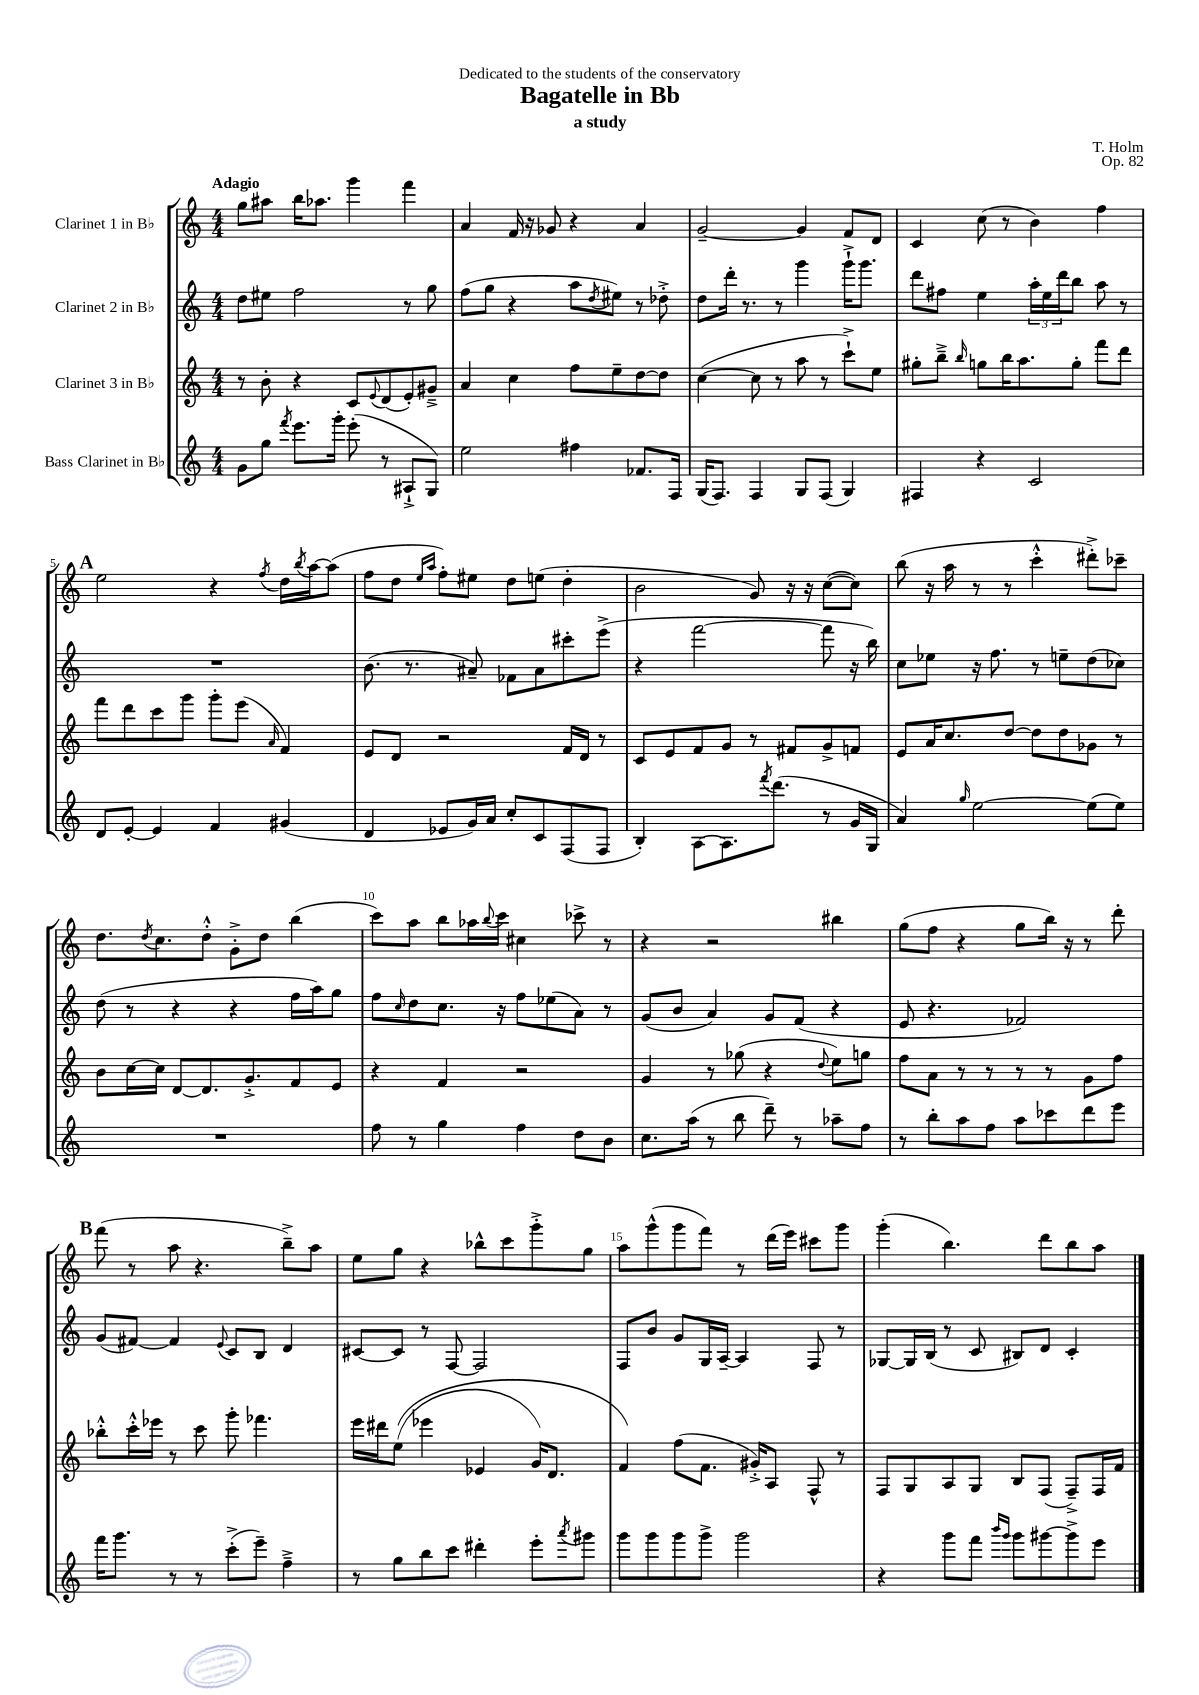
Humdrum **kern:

**kern	**kern	**kern	**kern
*part4	*part3	*part2	*part1
*staff4	*staff3	*staff2	*staff1
*I"Bass Clarinet in B♭	*I"Clarinet 3 in B♭	*I"Clarinet 2 in B♭	*I"Clarinet 1 in B♭
*clefG2	*clefG2	*clefG2	*clefG2
*k[]	*k[]	*k[]	*k[]
*M4/4	*M4/4	*M4/4	*M4/4
=1	=1	=1	=1
!	!	!	!LO:TX:a:B:t=Adagio
8g\L	8r	8dd\L	8gg\L
8gg\J	8b'\	8ee#X\J	8aa#X\J
8qfff/	.	.	.
8.eee\L	4r	2ff\	16bb\KL
.	.	.	8.aa-X\J
16ggg'\Jk	.	.	.
(8eee'\	8c/L	.	4ggg\
.	8qqe/	.	.
8r	(8d/	.	.
8A#X`^/L	8e'/)	8r	4fff\
8G/J)	8g#X~^/J	8gg\	.
=2	=2	=2	=2
2ee\	4a/	(8ff\L	4a/
.	.	8gg\J	.
.	4cc\	4r	16f/
.	.	.	16r
.	.	.	8g-X/
4ff#X\	8ff\L	8aa\L	4r
.	.	8qdd/	.
.	8ee~\	8ee#X\J)	.
8.f-X/L	[8dd\	8r	4a/
.	8dd\J]	8dd-X'^\	.
16F/Jk	.	.	.
=3	=3	=3	=3
(16G/KL	([4cc\	8dd\L	[2g~/
8.F/J)	.	.	.
.	.	16ddd'\Jk	.
.	.	8.r	.
4F/	8cc\]	.	.
.	8r	8r	.
8G/L	8aa\	4ggg\	4g/]
(8F/J	8r	.	.
4G/)	8ccc`^\L)	16ggg`^\KL	8f/L
.	.	8.ggg\J	.
.	8ee\J	.	8d/J
=4	=4	=4	=4
4F#X/	8gg#X'\L	8ddd\L	4c/
.	8bb~^\J	8ff#X\J	.
.	16qqbb/	.	.
4r	8ggn\L	4ee\	(8cc\
.	16bb\K	.	8r
.	8.aa\	.	.
2c/	.	24aa'\LL	4b\)
.	.	24ee\	.
.	.	24ddd\J	.
.	8gg'\J	8bb\J	.
.	8fff\L	8aa\	4ff\
.	8ddd\J	8r	.
!!LO:LB:g=z
!!LO:REH:place=s1:t=A
=5	=5	=5	=5
8d/L	8fff\L	1r	2ee\
[8e'/J	8ddd\	.	.
4e/]	8ccc\	.	.
.	8ggg\J	.	.
4f/	8ggg'\L	.	4r
.	(8eee\J	.	.
.	16qqa/	.	8qff/
(4g#X/	4f/)	.	16dd\LL
.	.	.	8qbb/
.	.	.	[16aa\J
.	.	.	(8aa\J]
=6	=6	=6	=6
4d/	8e/L	(8.b\	8ff\L
.	8d/J	.	8dd\J
.	.	8.r	.
.	.	.	16qqee/LL
.	.	.	16qqaa/JJ
8e-X/L	2r	.	8ff'\L)
16g/L)	.	8a#X~/)	8ee#X\J
16a/JJ	.	.	.
8cc'/L	.	8f-X\L	8dd\L
8c/	.	8a#\	(8een\J
(8F/	16f/LL	8ccc#X'\	4dd'\
.	16d/JJ	.	.
8F/J	8r	(8eee^\J	.
=7	=7	=7	=7
4B'/)	8c/L	4r	2b\
.	8e/	.	.
[8A\L	8f/	[2fff\	.
8.A\]	8g/J	.	.
.	8r	.	8g/)
8qfff/	.	.	.
(8.ddd\J	.	.	.
.	8f#X/L	.	16r
.	.	.	16r
8r	8g^/	8fff\]	([8cc\L
16g/LL	8fn/J	16r	8cc\J])
16G/JJ	.	16bb\)	.
=8	=8	=8	=8
4a/)	8e/L	8cc\L	(8bb\
.	16a/K	8ee-X\J	16r
.	8.cc/	.	16aa\
16qqgg/	.	.	.
[2ee\	.	16r	8r
.	.	8.ff\	.
.	[8dd/J	.	8r
.	8dd\L]	8r	4ccc'^^\
.	8dd\	8een~\L	.
(8ee\L]	8g-X\J	(8dd\	8ddd#X'^\L)
8ee\J)	8r	8cc-X\J)	8ccc-X~\J
!!LO:LB:g=z
=9	=9	=9	=9
1r	8b\L	(8dd\	8.dd\L
.	[16cc\L	8r	.
.	.	.	8qdd/
.	16cc\JJ]	.	8.cc\
.	[8d/L	4r	.
.	8.d/]	.	8dd'^^\J
.	.	4r	8g'^\L
.	8.g'^/	.	.
.	.	.	8dd\J
.	8f/	16ff\LL	(4bb\
.	.	16aa\J)	.
.	8e/J	8gg\J	.
=10	=10	=10	=10
8ff\	4r	8ff\L	8ccc\L)
.	.	16qqcc/	.
8r	.	8dd\	8aa\J
4gg\	4f/	8.cc\J	8bb\L
.	.	.	16aa-X\L
.	.	.	8qqbb/
.	.	16r	16ccc\JJ
4ff\	2r	8ff\L	4cc#X\
.	.	(8ee-X\	.
8dd\L	.	8a\J)	8ccc-X^\
8b\J	.	8r	8r
=11	=11	=11	=11
8.cc\L	4g/	(8g/L	4r
.	.	8b/J	.
(16aa\Jk	.	.	.
8r	8r	4a/)	2r
8bb\	(8gg-X\	.	.
8ddd~\)	4r	8g/L	.
8r	.	(8f/J	.
.	8qqdd/	.	.
8aa-X~\L	8ee\L)	4r	4bb#X\
8ff\J	8ggn\J	.	.
=12	=12	=12	=12
8r	8ff\L	8e/	(8gg\L
8bb'\L	8a\J	4.r	8ff\J
8aa\	8r	.	4r
8ff\J	8r	.	.
8aa\L	8r	2f-X/)	8gg\L
8ccc-X\	8r	.	16bb\Jk)
.	.	.	16r
8ddd\	8g\L	.	8r
8eee\J	8ff\J	.	8ddd'\
!!LO:LB:g=z
!!LO:REH:place=s1:t=B
=13	=13	=13	=13
16fff\KL	8bb-X'^^\L	(8g/L	(8fff\
8.ggg\J	.	.	.
.	16ccc'^^\L	[8f#X/J)	8r
.	16eee-X\JJ	.	.
8r	8r	4f#/]	8aa\
8r	8ccc\	.	4.r
.	.	8qqe/	.
(8ccc'^\L	8ggg'\	8c/L	.
8eee~\J)	4.fff-X\	8B/J	.
4ff~^\	.	4d/	8bb~^\L)
.	.	.	8aa\J
=14	=14	=14	=14
8r	16eee\LL	[8c#X/L	8ee\L
.	16ddd#X\J	.	.
8gg\L	((8ee\J	8c#/J]	8gg\J
8bb\	4eee-X\	8r	4r
8ccc\J	.	[8F/	.
4ddd#X'\	4e-X/	2F/]	8bb-X^^\L
.	.	.	8ccc\
8eee'\L	16g/KL)	.	8ggg'^\
.	8.d/J	.	.
8qaaa/	.	.	.
8ggg#X\J	.	.	8gg\J
=15	=15	=15	=15
8ggg\L	4f/)	8F/L	8aa\L
8ggg\	.	8b/J	(8ggg^^\
8ggg\	(8ff\L	8g/L	8ggg\
8ggg^\J	8.f\J	16G/L	8fff\J)
.	.	[16A~/JJ	.
2ggg\	.	4A/]	8r
.	16g#X'^/KL)	.	.
.	8A/J	.	(16ddd\LL
.	.	.	16eee\JJ)
.	8F^^/	8F/	8ccc#X\L
.	8r	8r	8ggg\J
=16	=16	=16	=16
4r	8F/L	[8G-X/L	(4ggg'\
.	8G/	16G-/L]	.
.	.	(16B/JJ	.
8ggg\L	8A/	8r	4.bb\)
8fff\J	8G/J	8c/	.
16qqbbb/LL	.	.	.
16qqggg/JJ	.	.	.
8ggg\L	8B/L	8B#X/L)	.
[8ggg#X\	(8F/J	8d/J	8ddd\L
8ggg#^\]	8F~^/L)	4c'/	8bb\
8eee\J	16F/L	.	8aa\J
.	16f/JJ	.	.
==	==	==	==
*-	*-	*-	*-
